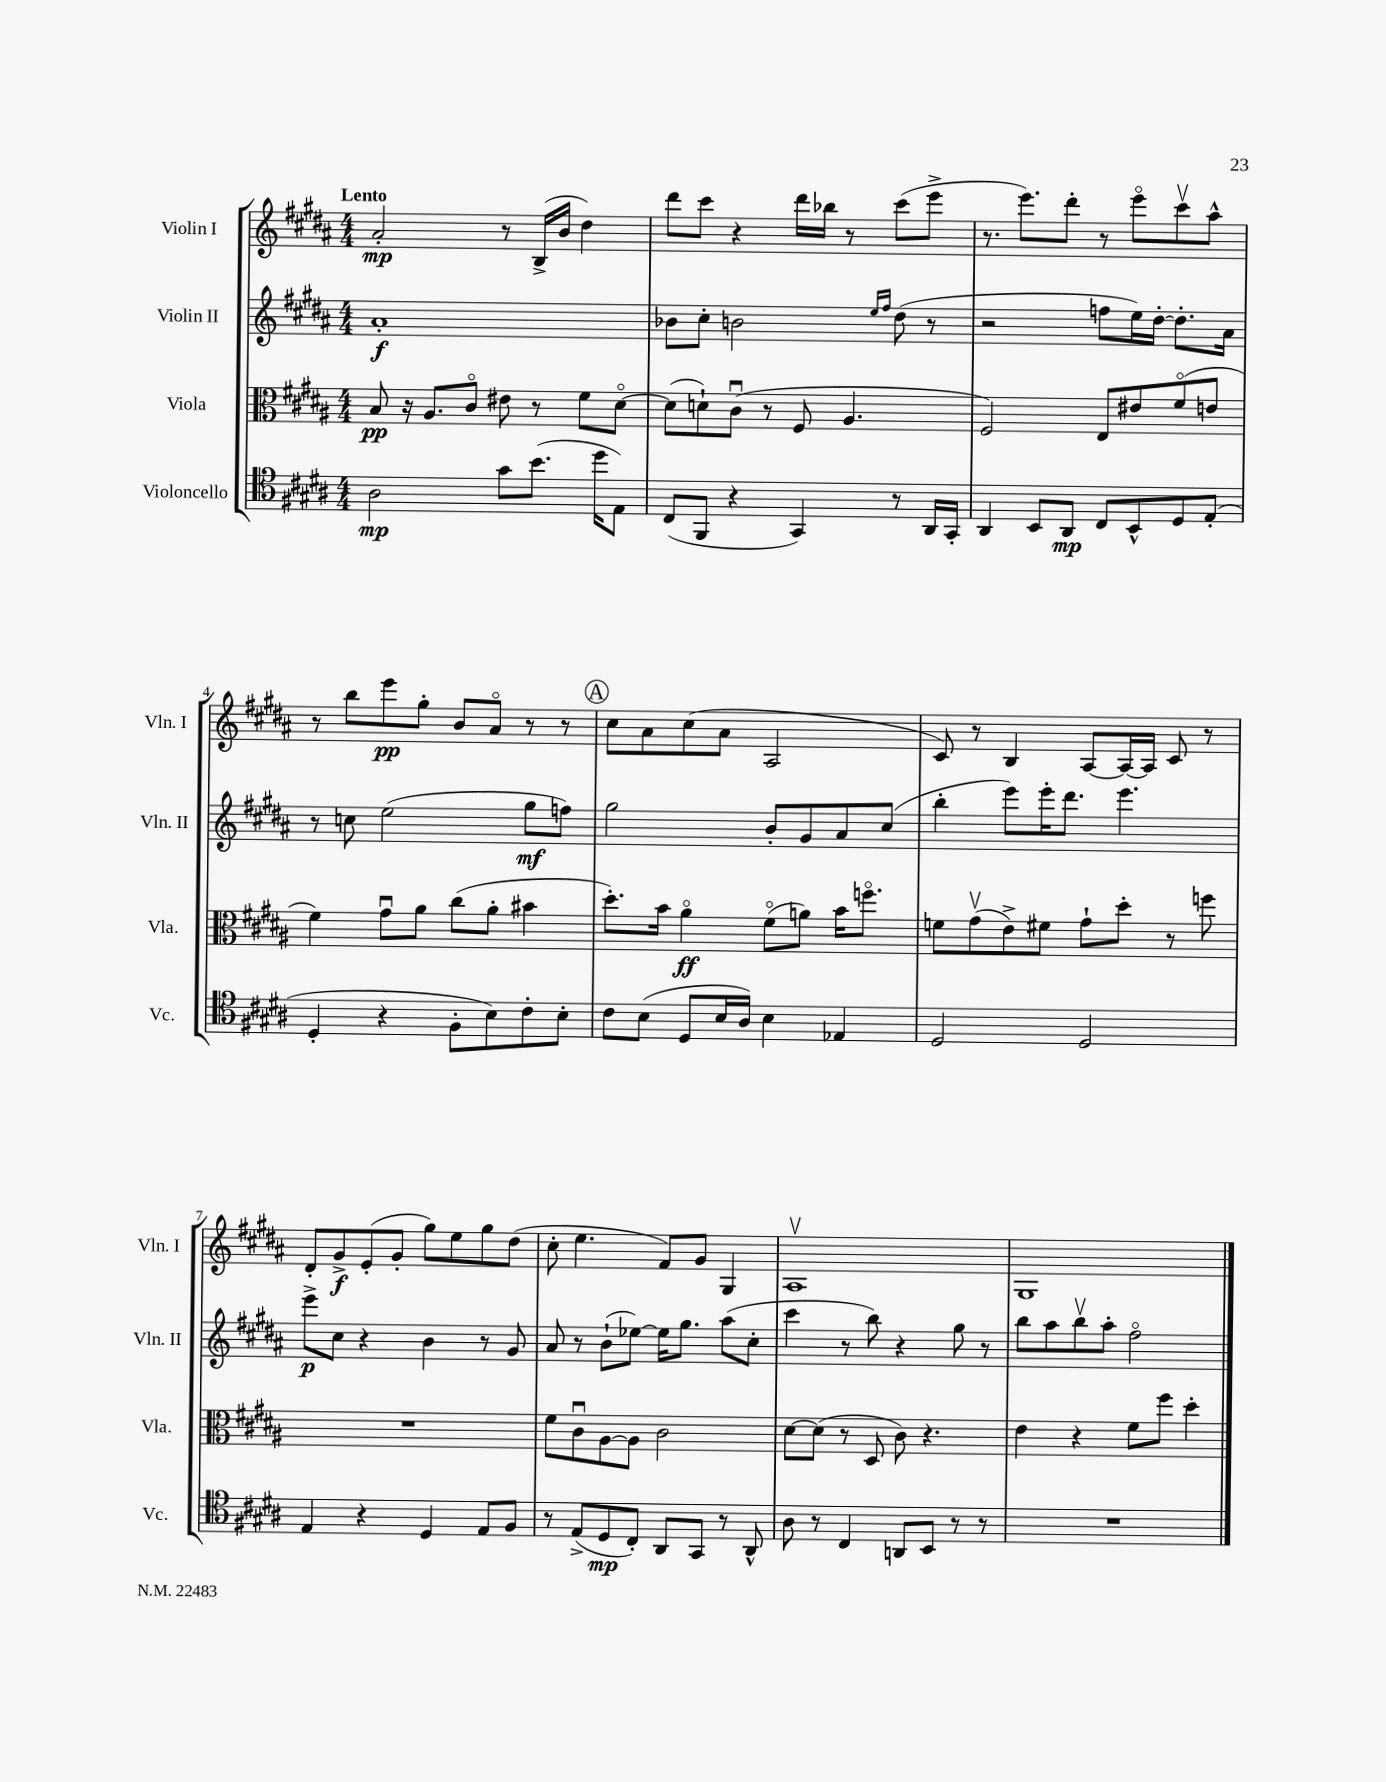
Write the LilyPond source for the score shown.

<<
\new StaffGroup <<
\new Staff = "s0" \with { instrumentName = "Violin I" shortInstrumentName = "Vln. I" } {
    \clef treble \key b \major \numericTimeSignature \time 4/4 \tempo "Lento"
    ais'2-.\mp r8 b16->( b'16 dis''4) |
    dis'''8 cis'''8 r4 dis'''16 bes''16 r8 cis'''8( e'''8-> |
    r8. e'''8.) dis'''8-. r8 e'''8\flageolet cis'''8\upbow ais''8-^ |
    r8 b''8 e'''8\pp gis''8-. b'8 ais'8\flageolet r8 r8 |
    \mark \markup { \circle "A" } cis''8 ais'8 cis''8( ais'8 ais2 |
    cis'8) r8 b4 ais8~ ais16~ ais16 cis'8 r8 |
    dis'8-. gis'8->\f e'8-.( gis'8-. gis''8) e''8 gis''8 dis''8( |
    cis''8-. e''4. fis'8) gis'8 gis4 |
    ais1\upbow |
    gis1 \bar "|." |
}
\new Staff = "s1" \with { instrumentName = "Violin II" shortInstrumentName = "Vln. II" } {
    \clef treble \key b \major \numericTimeSignature \time 4/4
    ais'1-.\f |
    bes'8 cis''8-. b'2 \grace { e''16 fis''16 } dis''8( r8 |
    r2 f''8 e''16) dis''16~-. dis''8.-. ais'16 |
    r8 c''8 e''2( gis''8\mf f''8) |
    \mark \markup { \circle "A" } gis''2 b'8-. gis'8 ais'8 cis''8( |
    b''4-. e'''8) e'''16-. dis'''8. e'''4. |
    e'''8->\p cis''8 r4 b'4 r8 gis'8 |
    ais'8 r8 b'8-!( ees''8~) ees''16 gis''8. ais''8( cis''8-. |
    cis'''4 r8 b''8) r4 gis''8 r8 |
    b''8 ais''8 b''8\upbow ais''8-. fis''2\flageolet \bar "|." |
}
\new Staff = "s2" \with { instrumentName = "Viola" shortInstrumentName = "Vla." } {
    \clef alto \key b \major \numericTimeSignature \time 4/4
    b8\pp r16 ais8. cis'8\flageolet eis'8 r8 fis'8 dis'8~\flageolet |
    dis'8( d'8-!) cis'8\downbow( r8 fis8 ais4. |
    fis2) e8 eis'8 fis'8\flageolet( e'8 |
    fis'4) gis'8\downbow ais'8 cis''8( ais'8-. bis'4 |
    \mark \markup { \circle "A" } dis''8.-.) b'16 ais'4\flageolet\ff fis'8\flageolet( a'8) b'16 f''8.\flageolet |
    f'8 gis'8\upbow( e'8->) fis'8 gis'8-! dis''8-. r8 f''8 |
    R1 |
    fis'8 cis'8\downbow ais8~ ais8 cis'2 |
    dis'8~ dis'8( r8 dis8 cis'8) r4. |
    e'4 r4 fis'8 fis''8 dis''4-. \bar "|." |
}
\new Staff = "s3" \with { instrumentName = "Violoncello" shortInstrumentName = "Vc." } {
    \clef tenor \key b \major \numericTimeSignature \time 4/4
    ais2\mp gis'8 b'8.( dis''16 e8) |
    cis8( fis,8 r4 gis,4) r8 ais,16 gis,16-. |
    ais,4 b,8 ais,8\mp cis8 b,8-^ dis8 e8-.( |
    dis4-. r4 fis8-. b8) cis'8-. b8-. |
    \mark \markup { \circle "A" } cis'8 b8( dis8 b16 ais16) b4 ees4 |
    dis2 dis2 |
    e4 r4 dis4 e8 fis8 |
    r8 e8->( dis8\mp cis8-.) ais,8 gis,8 r8 ais,8-^ |
    ais8 r8 cis4 a,8 b,8 r8 r8 |
    R1 \bar "|." |
}
>>
>>
